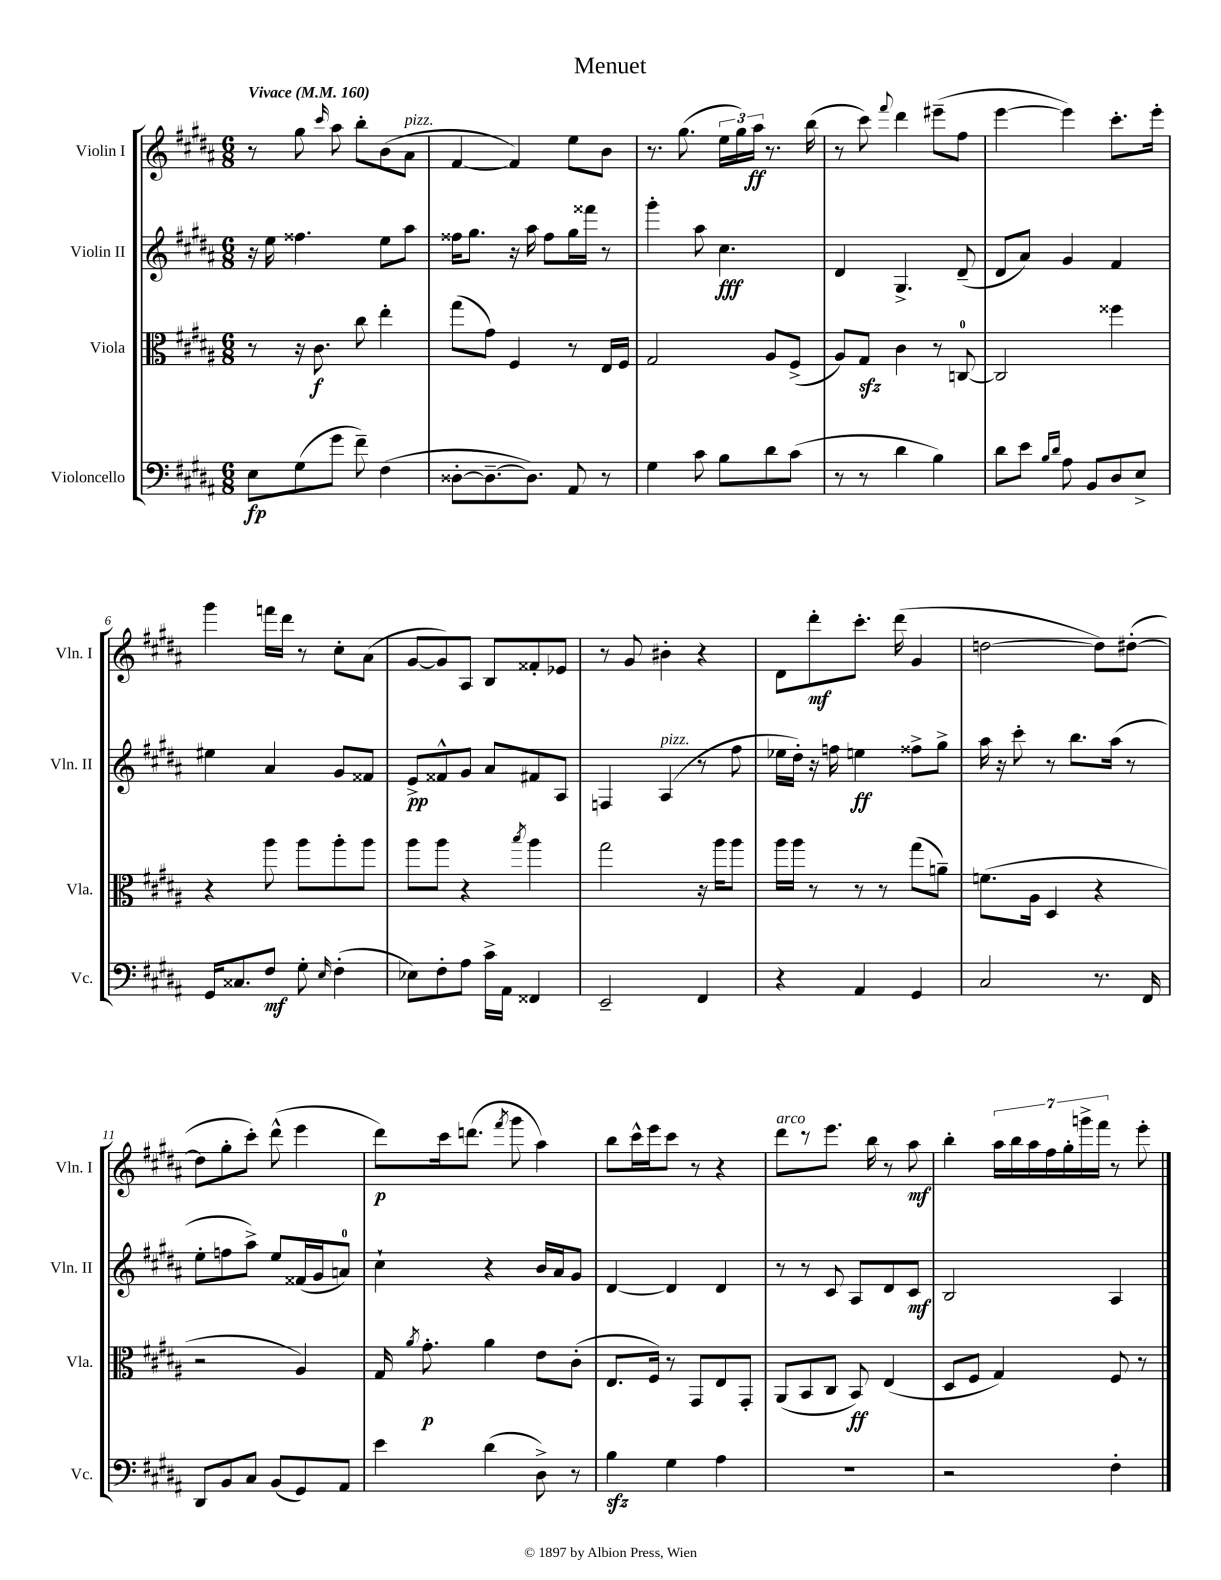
\header { title = "Menuet" }
<<
\new StaffGroup <<
\new Staff = "s0" \with { instrumentName = "Violin I" shortInstrumentName = "Vln. I" } {
    \clef treble \key b \major \numericTimeSignature \time 6/8 \tempo "Vivace" 4 = 160
    \autoBeamOff r8 gis''8 \grace { cis'''16 } ais''8 b''8[-. b'8( ais'8]^\markup { \italic "pizz." } |
    fis'4~ fis'4) e''8[ b'8] |
    r8. gis''8.( \tuplet 3/2 { e''16[ gis''16) ais''16]\ff } r8. b''16( |
    r8 cis'''8) \appoggiatura { fis'''8 } dis'''4 eis'''8[--( fis''8] |
    e'''4~ e'''4) cis'''8.[-. e'''16]-. |
    gis'''4 f'''16[ dis'''16] r8 cis''8[-. ais'8]( |
    gis'8[~ gis'8) ais8] b8[ fisis'8-. ees'8] |
    r8 gis'8 bis'4-. r4 |
    dis'8[ dis'''8-.\mf cis'''8.]-. dis'''16( gis'4 |
    d''2~ d''8[) dis''8]~-.( |
    dis''8[ gis''8-. cis'''8]-.) dis'''8-^( e'''4 |
    dis'''8[\p) cis'''16 d'''8.]( \acciaccatura { fis'''8 } gis'''8 ais''4) |
    b''8[ cis'''16-^ e'''16 cis'''8] r8 r4 |
    dis'''8[^\markup { \italic "arco" } r8 e'''8.] b''16 r8 ais''8\mf |
    b''4-. \tuplet 7/4 { ais''16[ b''16 ais''16 fis''16 gis''16-. g'''16-> fis'''16] } r8 e'''8-. \bar "|." |
}
\new Staff = "s1" \with { instrumentName = "Violin II" shortInstrumentName = "Vln. II" } {
    \clef treble \key b \major \numericTimeSignature \time 6/8
    \autoBeamOff r16 e''16 fisis''4. e''8[ ais''8] |
    fisis''16[ gis''8.] r16 ais''16 fisis''8[ gis''16 fisis'''16] r8 |
    gis'''4-. ais''8 cis''4.\fff |
    dis'4 gis4.-> dis'8--( |
    dis'8[ ais'8]) gis'4 fis'4 |
    eis''4 ais'4 gis'8[ fisis'8] |
    e'8[->\pp fisis'8-^ gis'8] ais'8[ fis'8 ais8] |
    f4 ais4^\markup { \italic "pizz." }( r8 fis''8 |
    ees''16[ dis''16]-.) r16 f''16 e''4\ff fisis''8[-> gis''8]-> |
    ais''16 r16 cis'''8-. r8 b''8.[ ais''16]( r8 |
    e''8[-. f''8 ais''8]->) e''8[ fisis'16( gis'16 a'8]-0) |
    cis''4-! r4 b'16[ ais'16 gis'8] |
    dis'4~ dis'4 dis'4 |
    r8 r8 cis'8 ais8[ dis'8 cis'8]\mf |
    b2 ais4 \bar "|." |
}
\new Staff = "s2" \with { instrumentName = "Viola" shortInstrumentName = "Vla." } {
    \clef alto \key b \major \numericTimeSignature \time 6/8
    \autoBeamOff r8 r16 cis'8.\f cis''8 e''4-. |
    gis''8[( gis'8]) fis4 r8 e16[ fis16] |
    gis2 ais8[ fis8]->( |
    ais8[) gis8]\sfz cis'4 r8 c8-0~ |
    c2 fisis''4 |
    r4 ais''8 ais''8[ ais''8-. ais''8] |
    ais''8[ ais''8] r4 \acciaccatura { b''8 } ais''4 |
    gis''2 r16 ais''16[ ais''8] |
    ais''16[ ais''16] r8 r8 r8 gis''8[( a'8]--) |
    f'8.[( ais16] dis4 r4 |
    r2 ais4) |
    gis16 \acciaccatura { ais'8 } gis'8.-.\p ais'4 e'8[ cis'8]-.( |
    e8.[ fis16]) r8 gis,8[ e8 gis,8]-. |
    ais,8[( b,8 cis8] b,8\ff) e4( |
    dis8[ fis8] gis4) fis8 r8 \bar "|." |
}
\new Staff = "s3" \with { instrumentName = "Violoncello" shortInstrumentName = "Vc." } {
    \clef bass \key b \major \numericTimeSignature \time 6/8
    \autoBeamOff e8[\fp gis8( gis'8] fis'8--) fis4( |
    disis8[~-. disis8.~-- disis8.]) ais,8 r8 |
    gis4 cis'8 b8[ dis'8 cis'8]( |
    r8 r8 dis'4 b4) |
    dis'8[ e'8] \grace { b16[ dis'16] } ais8 b,8[ dis8 e8]-> |
    gis,16[ cisis8. fis8]\mf gis8-. \grace { e16 } fis4-.( |
    ees8[) fis8-. ais8] cis'16[-> ais,16] fisis,4 |
    e,2-- fis,4 |
    r4 ais,4 gis,4 |
    cis2 r8. fis,16 |
    dis,8[ b,8 cis8] b,8[( gis,8) ais,8] |
    e'4 dis'4( dis8->) r8 |
    b4\sfz gis4 ais4 |
    R2. |
    r2 fis4-. \bar "|." |
}
>>
>>
